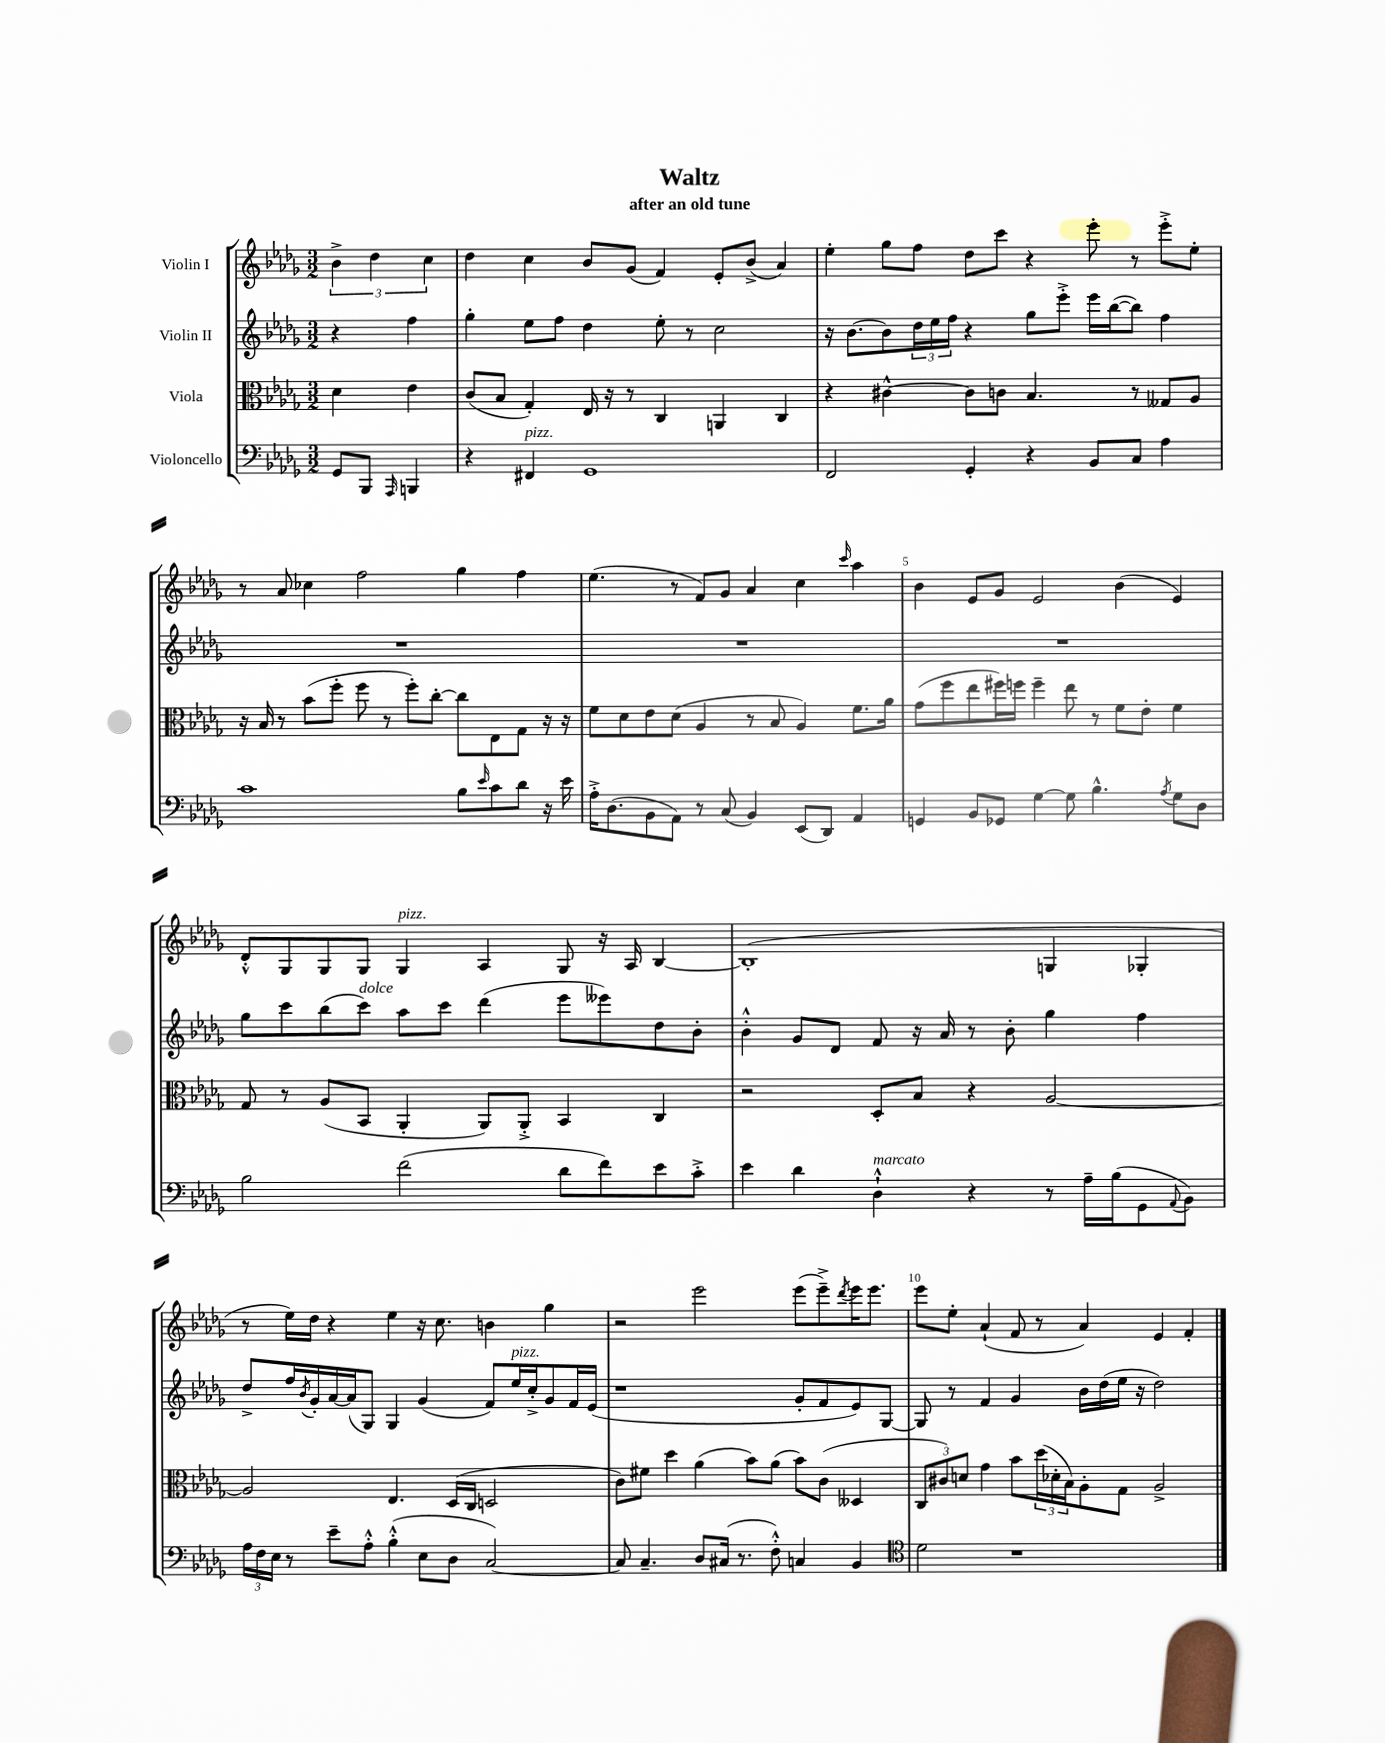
\header { title = "Waltz" subtitle = "after an old tune" }
<<
\new StaffGroup <<
\new Staff = "s0" \with { instrumentName = "Violin I" } {
    \clef treble \key des \major \numericTimeSignature \time 3/2 \partial 2
    \tuplet 3/2 { bes'4-> des''4 c''4 } |
    des''4 c''4 bes'8 ges'8( f'4) ees'8-. bes'8->( aes'4) |
    ees''4-. ges''8 f''8 des''8 c'''8 r4 ees'''8-. r8 ees'''8-.-> ees''8-. |
    r8 aes'8 ces''4 f''2 ges''4 f''4 |
    ees''4.( r8 f'8) ges'8 aes'4 c''4 \grace { c'''16 } aes''4 |
    bes'4 ees'8 ges'8 ees'2 bes'4( ees'4) |
    des'8-.-^ ges8 ges8 ges8 ges4^\markup { \italic "pizz." } aes4 ges8 r16 aes16 bes4~ |
    bes1-.( g4 ges4-. |
    r8 ees''16) des''16 r4 ees''4 r16 c''8. b'4 ges''4 |
    r2 ees'''2 ees'''8( ees'''8--->) \acciaccatura { des'''8 } ees'''16 ees'''8. |
    ees'''8 ees''8-. aes'4-!( f'8 r8 aes'4) ees'4 f'4-. \bar "|." |
}
\new Staff = "s1" \with { instrumentName = "Violin II" } {
    \clef treble \key des \major \numericTimeSignature \time 3/2 \partial 2
    r4 f''4 |
    ges''4-. ees''8 f''8 des''4 ees''8-. r8 c''2 |
    r16 bes'8.~ bes'8 \tuplet 3/2 { des''16 ees''16 f''16 } r4 ges''8 ees'''8-.-> ees'''16 bes''16~( bes''8) f''4 |
    R1. |
    R1. |
    R1. |
    ges''8 c'''8 bes''8( c'''8^\markup { \italic "dolce" }) aes''8 c'''8 des'''4( ees'''8 eeses'''8) des''8 bes'8-. |
    bes'4-.-^ ges'8 des'8 f'8 r16 aes'16 r8 bes'8-. ges''4 f''4 |
    des''8-> f''16 \acciaccatura { bes'8 } ges'16-. aes'16~ aes'16( ges8) ges4 ges'4( f'8) ees''16^\markup { \italic "pizz." } c''16-.-> ges'8 f'16 ees'16( |
    r1 ges'8-. f'8 ees'8) ges8~ |
    ges8 r8 f'4 ges'4 bes'16 des''16( ees''16 r16 des''2) \bar "|." |
}
\new Staff = "s2" \with { instrumentName = "Viola" } {
    \clef alto \key des \major \numericTimeSignature \time 3/2 \partial 2
    des'4 ees'4 |
    c'8( bes8 ges4-.) ees16 r16 r8 c4 a,4 c4 |
    r4 cis'4~-^ cis'8 c'8 bes4. r8 geses8 aes8 |
    r16 bes16 r8 bes'8( f''8-. f''8 r8 f''8-.) c''8~-. c''8 ees8 ges8 r16 r16 |
    f'8 des'8 ees'8 des'8( aes4 r8 bes8 aes4) f'8. aes'16 |
    ges'8( f''8 ees''8 fis''16) f''16 f''4-- ees''8 r8 f'8 ees'8-. f'4 |
    ges8 r8 aes8( bes,8 aes,4-. aes,8) aes,8-.-> bes,4 c4 |
    r2 des8-. bes8 r4 aes2~ |
    aes2 ees4. des16( c16 d2 |
    c'8) fis'8 des''4 aes'4( bes'8) aes'8( bes'8) c'8( deses4 |
    \tuplet 3/2 { c8 cis'8) d'8 } ges'4 bes'8 \tuplet 3/2 { des''16( des'16-. bes16) } aes8-. ges8 aes2-> \bar "|." |
}
\new Staff = "s3" \with { instrumentName = "Violoncello" } {
    \clef bass \key des \major \numericTimeSignature \time 3/2 \partial 2
    ges,8 bes,,8 \grace { aes,,16 } b,,4 |
    r4 fis,4^\markup { \italic "pizz." } ges,1 |
    f,2 ges,4-. r4 bes,8 c8 aes4 |
    c'1 bes8 \grace { ees'16 } c'8 des'8 r16 ees'16 |
    aes16-.-> des8.( bes,8 aes,8) r8 c8( bes,4) ees,8( des,8) aes,4 |
    g,4 bes,8 ges,8 ges4~ ges8 bes4.-^ \acciaccatura { aes8 } ges8 des8 |
    bes2 f'2( des'8 f'8) ees'8 c'8-.-> |
    ees'4 des'4 des4-!-^^\markup { \italic "marcato" } r4 r8 aes16-- bes16( ges,8 \appoggiatura { aes,8 } bes,8) |
    \tuplet 3/2 { aes16 f16 ees16 } r8 ees'8-- aes8-.-^ bes4-.-^( ees8 des8 c2~) |
    c8 c4.-- des8 cis16( r8. f8-.-^) c4 bes,4 |
    \clef tenor des'2 r1 \bar "|." |
}
>>
>>
\layout { \context { \Score \override BarNumber.break-visibility = ##(#f #t #t) barNumberVisibility = #(every-nth-bar-number-visible 5) } }
